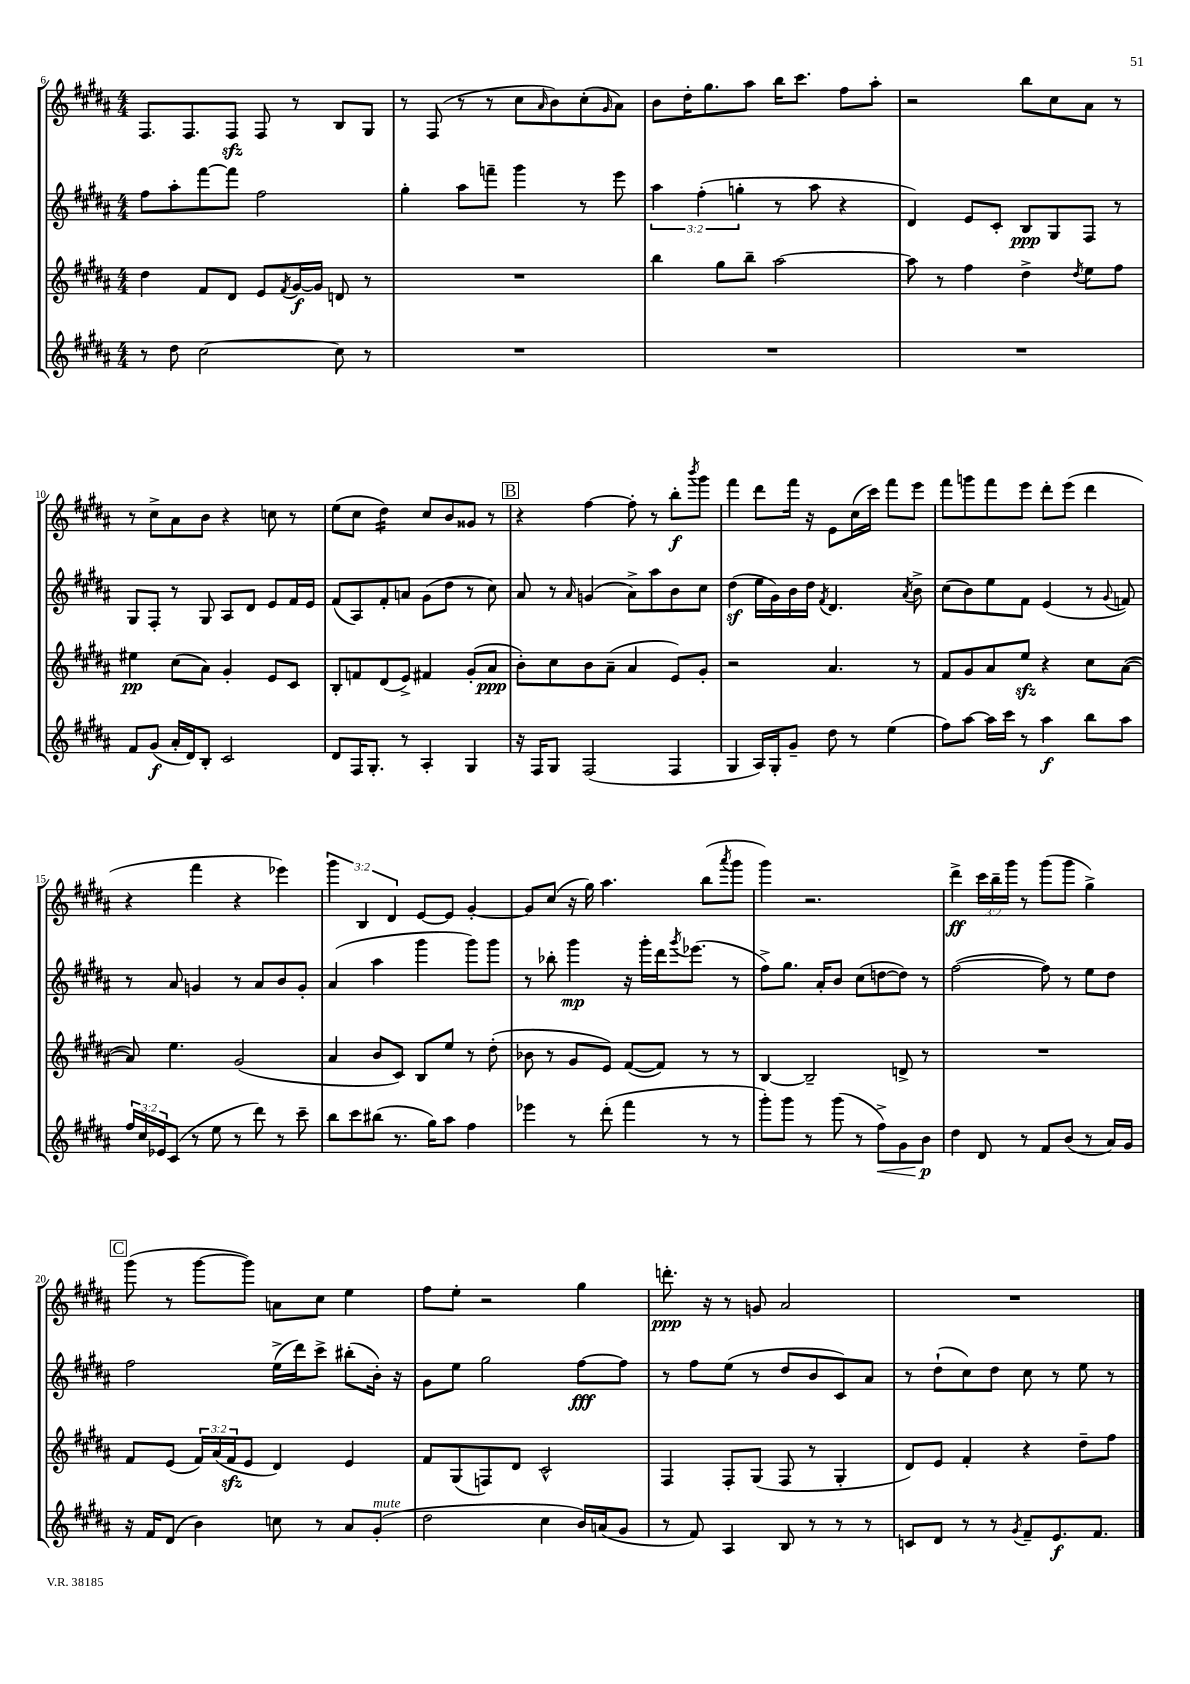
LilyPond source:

<<
\new StaffGroup <<
\new Staff = "s0" {
    \clef treble \key b \major \numericTimeSignature \time 4/4 \override Staff.TupletNumber.text = #tuplet-number::calc-fraction-text
    fis8. fis8. fis8\sfz fis8 r8 b8 gis8 |
    r8 fis8( r8 r8 cis''8 \grace { ais'16 } b'8) cis''8-.( \grace { gis'16 } ais'8) |
    b'8 dis''16-. gis''8. ais''8 b''16 cis'''8. fis''8 ais''8-. |
    r2 b''8 cis''8 ais'8 r8 |
    r8 cis''8-> ais'8 b'8 r4 c''8 r8 |
    e''8( cis''8 dis''4:16) cis''8 b'8 gisis'8 r8 |
    \mark \markup { \box "B" } r4 fis''4~ fis''8-. r8 b''8-.\f \acciaccatura { b'''8 } gis'''8 |
    fis'''4 dis'''8 fis'''16 r16 e'8 cis''16( cis'''16) fis'''8 e'''8 |
    fis'''8 g'''8 fis'''8 e'''8 dis'''8-. e'''8( dis'''4 |
    r4 fis'''4 r4 ees'''4) |
    \tuplet 3/2 { gis'''4 b4 dis'4 } e'8~ e'8 gis'4~-. |
    gis'8 cis''8( r16 gis''16) ais''4. b''8( \acciaccatura { ais'''8 } gis'''8 |
    gis'''4) r2. |
    dis'''4->\ff \tuplet 3/2 { cis'''16 b''16-- gis'''16 } r8 gis'''8( gis'''8 gis''4->) |
    \mark \markup { \box "C" } gis'''8( r8 gis'''8~ gis'''8) a'8 cis''8 e''4 |
    fis''8 e''8-. r2 gis''4 |
    d'''8.-.\ppp r16 r8 g'8 ais'2 |
    R1 \bar "|." |
}
\new Staff = "s1" {
    \clef treble \key b \major \numericTimeSignature \time 4/4 \override Staff.TupletNumber.text = #tuplet-number::calc-fraction-text
    fis''8 ais''8-. fis'''8~ fis'''8 fis''2 |
    gis''4-. ais''8 f'''8-- gis'''4 r8 e'''8 |
    \tuplet 3/2 { ais''4 fis''4-.( g''4-. } r8 ais''8 r4 |
    dis'4) e'8 cis'8-. b8\ppp gis8 fis8 r8 |
    gis8 fis8-. r8 gis8 ais8 dis'8 e'8 fis'16 e'16 |
    fis'8( ais8) fis'8-. a'8 gis'8( dis''8 r8 cis''8) |
    \mark \markup { \box "B" } ais'8 r8 \grace { ais'16 } g'4( ais'8->) ais''8 b'8 cis''8 |
    dis''4\sf( e''16 gis'16) b'16 dis''16 \acciaccatura { fis'8 } dis'4. \acciaccatura { ais'8 } b'8-> |
    cis''8( b'8) e''8 fis'8 e'4( r8 \appoggiatura { gis'8 } f'8) |
    r8 ais'8 g'4 r8 ais'8 b'8 g'8-. |
    ais'4( ais''4 gis'''4 gis'''8) gis'''8 |
    r8 bes''8-. gis'''4\mp r16 gis'''16-. dis'''16 \acciaccatura { gis'''8 } ees'''8.( r8 |
    fis''8->) gis''8. ais'16-. b'8 cis''8( d''8~ d''8) r8 |
    fis''2~( fis''8) r8 e''8 dis''8 |
    \mark \markup { \box "C" } fis''2 e''16->( dis'''16) cis'''8-> bis''8-.( b'16-.) r16 |
    gis'8 e''8 gis''2 fis''8~\fff fis''8 |
    r8 fis''8 e''8( r8 dis''8 b'8 cis'8) ais'8 |
    r8 dis''8-!( cis''8) dis''8 cis''8 r8 e''8 r8 \bar "|." |
}
\new Staff = "s2" {
    \clef treble \key b \major \numericTimeSignature \time 4/4 \override Staff.TupletNumber.text = #tuplet-number::calc-fraction-text
    dis''4 fis'8 dis'8 e'8 \acciaccatura { fis'8 } gis'16~\f gis'16 d'8 r8 |
    R1 |
    b''4 gis''8 b''8-- ais''2~ |
    ais''8 r8 fis''4 dis''4-> \acciaccatura { dis''8 } e''8 fis''8 |
    eis''4\pp cis''8( ais'8) gis'4-. e'8 cis'8 |
    b8-. f'8 dis'8( e'8->) fis'4 gis'8-.( ais'8\ppp |
    \mark \markup { \box "B" } b'8-.) cis''8 b'8 ais'8--( ais'4 e'8) gis'8-. |
    r2 ais'4. r8 |
    fis'8 gis'8 ais'8 e''8\sfz r4 cis''8 ais'8~( |
    ais'8) e''4. gis'2( |
    ais'4 b'8 cis'8) b8 e''8 r8 dis''8-.( |
    bes'8 r8 gis'8 e'8) fis'8~( fis'8) r8 r8 |
    b4~ b2-- d'8-> r8 |
    R1 |
    \mark \markup { \box "C" } fis'8 e'8( \tuplet 3/2 { fis'16) ais'16( fis'16\sfz } e'8 dis'4) e'4 |
    fis'8 gis8( f8) dis'8 cis'2-^ |
    fis4 fis8-. gis8( fis8 r8 gis4-. |
    dis'8) e'8 fis'4-. r4 dis''8-- fis''8 \bar "|." |
}
\new Staff = "s3" {
    \clef treble \key b \major \numericTimeSignature \time 4/4 \override Staff.TupletNumber.text = #tuplet-number::calc-fraction-text
    r8 dis''8 cis''2~ cis''8 r8 |
    R1 |
    R1 |
    R1 |
    fis'8 gis'8\f( ais'16-. dis'16) b8-. cis'2 |
    dis'8 fis16 gis8.-. r8 ais4-. gis4 |
    \mark \markup { \box "B" } r16 fis16 gis8 fis2( fis4 |
    gis4 ais16) gis16-. gis'8-- dis''8 r8 e''4( |
    fis''8) ais''8~ ais''16 cis'''16 r8 ais''4\f b''8 ais''8 |
    \tuplet 3/2 { fis''16 cis''16 ees'16 } cis'8( r8 e''8 r8 dis'''8) r8 cis'''8-- |
    b''8 cis'''8 bis''8( r8. gis''16) ais''8 fis''4 |
    ees'''4 r8 dis'''8-.( fis'''4 r8 r8 |
    gis'''8-.) gis'''8 r8 gis'''8( r8 fis''8->\<) gis'8 b'8\p\! |
    dis''4 dis'8 r8 fis'8 b'8( r8 ais'16) gis'16 |
    \mark \markup { \box "C" } r16 fis'16 dis'8( b'4) c''8 r8 ais'8 gis'8-.^\markup { \italic "mute" }( |
    dis''2 cis''4 b'16) a'16( gis'8 |
    r8 fis'8) ais4 b8 r8 r8 r8 |
    c'8 dis'8 r8 r8 \acciaccatura { gis'8 } fis'8-- e'8.\f fis'8. \bar "|." |
}
>>
>>
\layout { \context { \Score currentBarNumber = #6 } }
